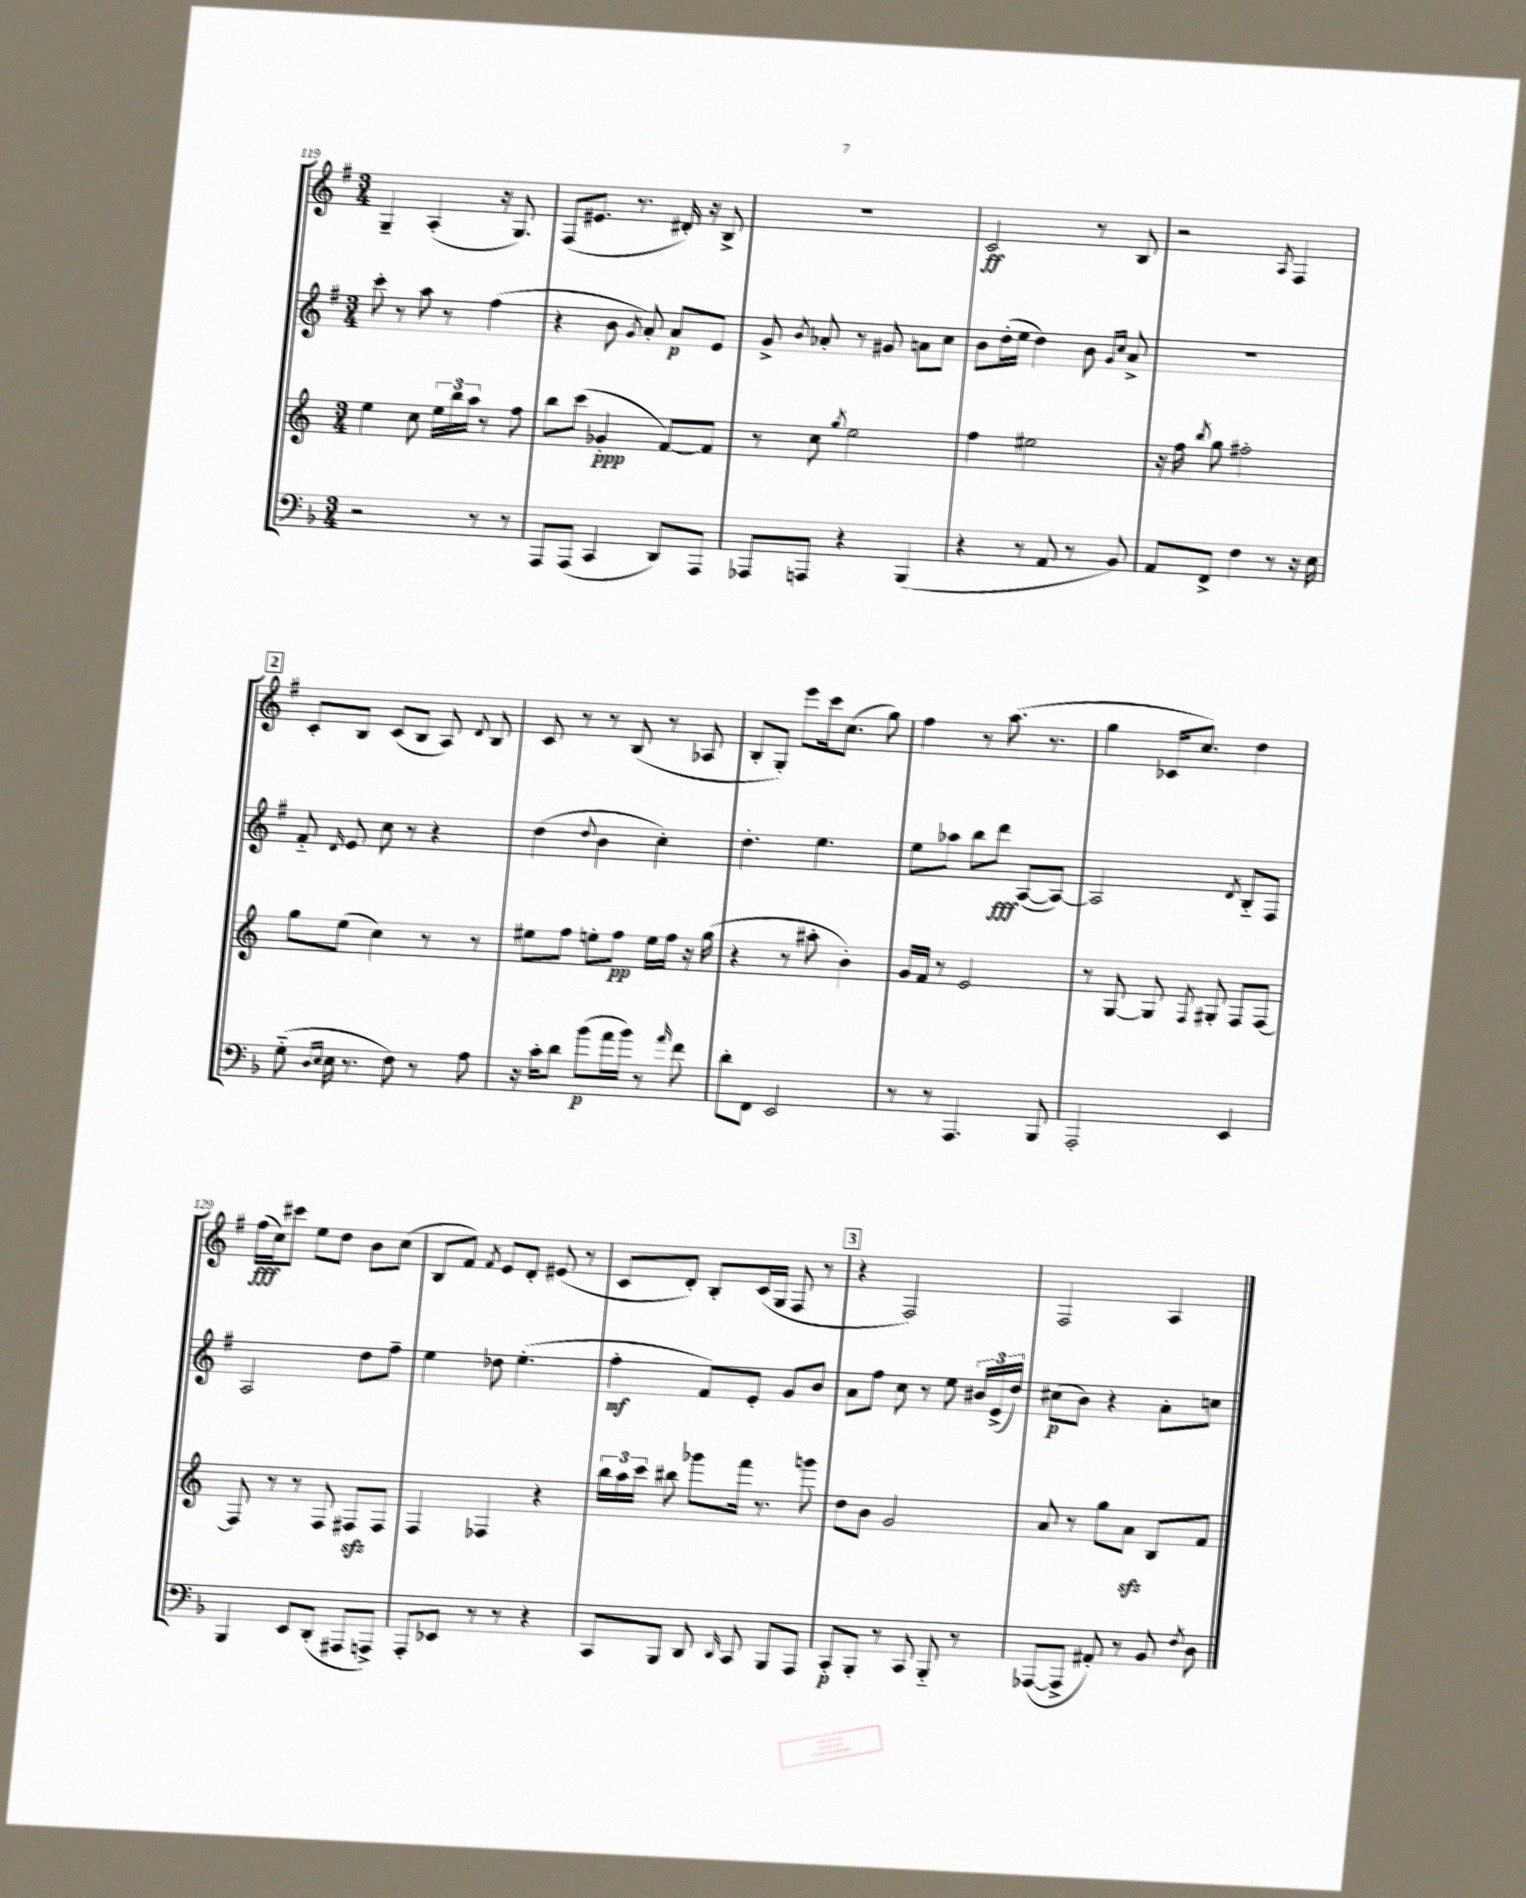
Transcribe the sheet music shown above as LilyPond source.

<<
\new StaffGroup <<
\new Staff = "s0" {
    \clef treble \key g \major \numericTimeSignature \time 3/4
    \autoBeamOff g4-- a4-.( r16 g8.) |
    fis8[( eis'8.] r8. dis'16-.) r16 b8-> |
    R2. |
    c'2\ff r8 b8 |
    r2 \acciaccatura { a8 } fis4 |
    \mark \markup { \box "2" } c'8[-. b8] c'8[( b8] a8) \appoggiatura { d'8 } b8 |
    c'8 r8 r8 b8( r8 aes8 |
    b8[-. g8]-.) e'''8[ c'''16 c''8.]( g''8) |
    fis''4 r8 a''8.( r8. |
    g''4 ces'16[ c''8.]) d''4 |
    fis''16[\fff( c''16) cis'''8] e''8[ d''8] b'8[ c''8]( |
    b8[ fis'8]) \acciaccatura { fis'8 } e'8[ d'8]-. eis'8( r8 |
    c'8[ d'8]-.) b8[-. c'16( g16] fis8 r8 |
    \mark \markup { \box "3" } r4 fis2) |
    fis2 a4 \bar "|." |
}
\new Staff = "s1" {
    \clef treble \key g \major \numericTimeSignature \time 3/4
    \autoBeamOff c'''8-. r8 a''8 r8 fis''4( |
    r4 b'8 \acciaccatura { g'8 } a'8-.) a'8[\p e'8] |
    g'8-> \acciaccatura { b'8 } aes'8-. r8 gis'8 a'8[ c''8] |
    b'8[ d''16-.( e''16] d''4) b'8 \grace { g'16[ c''16] } a'8-> |
    R2. |
    \mark \markup { \box "2" } fis'8-_ \grace { d'16 } e'8 c''8 r8 r4 |
    d''4( \appoggiatura { d''8 } b'4 c''4-.) |
    d''4.-. e''4. |
    e''8[ aes''8] b''8[ d'''8]\fff a8[~( a8]~) |
    a2 \acciaccatura { d'8 } b8[-_ fis8] |
    a2 d''8[ fis''8]-- |
    e''4 des''8 e''4.-.( |
    fis''4-.\mf fis'8[) e'8]-. g'8[ b'8] |
    \mark \markup { \box "3" } a'8[ fis''8] c''8 r8 e''8 \tuplet 3/2 { bis'16[ e'16->( d''16]) } |
    cis''8[\p( b'8]) r4 a'8[-. c''8] \bar "|." |
}
\new Staff = "s2" {
    \clef treble \key c \major \numericTimeSignature \time 3/4
    \autoBeamOff e''4 c''8 \tuplet 3/2 { e''16[ b''16 a''16] } r8 f''8 |
    b''8[ c'''8]( ges'4-.\ppp f'8[~) f'8] |
    r8 c''8 \acciaccatura { g''8 } e''2 |
    f''4 eis''2 |
    r16 f''16 \acciaccatura { b''8 } g''8 fis''2-. |
    \mark \markup { \box "2" } g''8[ e''8]( c''4) r8 r8 |
    eis''8[ f''8] e''8[-. f''8]\pp e''16[ f''16] r16 g''16( |
    r4 r8 ais''8-. b'4-.) |
    g'16[ f'16] r8 e'2 |
    r8 g8~ g8 \acciaccatura { f8 } gis8-. f8[ f8]~ |
    f8 r8 r8 f8 fis8[\sfz fis8] |
    f4 fes4 r4 |
    \tuplet 3/2 { b''16[ a''16 c'''16] } bis''8 ges'''8[ f'''16] r8. g'''8 |
    \mark \markup { \box "3" } d''8[ b'8] g'2 |
    a'8 r8 g''8[ a'8]\sfz b8[ f'8] \bar "|." |
}
\new Staff = "s3" {
    \clef bass \key f \major \numericTimeSignature \time 3/4
    \autoBeamOff r2 r8 r8 |
    a,,8[ a,,8]( c,4 d,8[) a,,8] |
    aes,,8[ a,,8] r4 bes,,4( |
    r4 r8 a,8 r8 bes,8) |
    a,8[ f,8]-> f4 r8 r16 e16 |
    \mark \markup { \box "2" } g8-_( \grace { d16[ e16] } e16 r8. f8) r8 a8 |
    r16 c'16[-. d'8] bes'8[\p( a'16 bes'16]) r8 \grace { a'16 } f'8 |
    d'8[-. f,8] e,2 |
    r8 r8 a,,4. bes,,8 |
    a,,2-. e,4 |
    bes,,4 e,8[ d,8]-.( ais,,8[ a,,8]->) |
    a,,8[-. ees,8] r8 r8 r4 |
    c,8[ bes,,8] d,8 \grace { d,16 } c,8 bes,,8[ a,,8] |
    \mark \markup { \box "3" } c,8[-.\p bes,,8]-. r8 c,8 bes,,8-_ r8 |
    aes,,8[~( aes,,8]-> ais,8-.) r8 bes,8 \acciaccatura { f8 } d8 \bar "|." |
}
>>
>>
\layout { \context { \Score currentBarNumber = #119 } }
